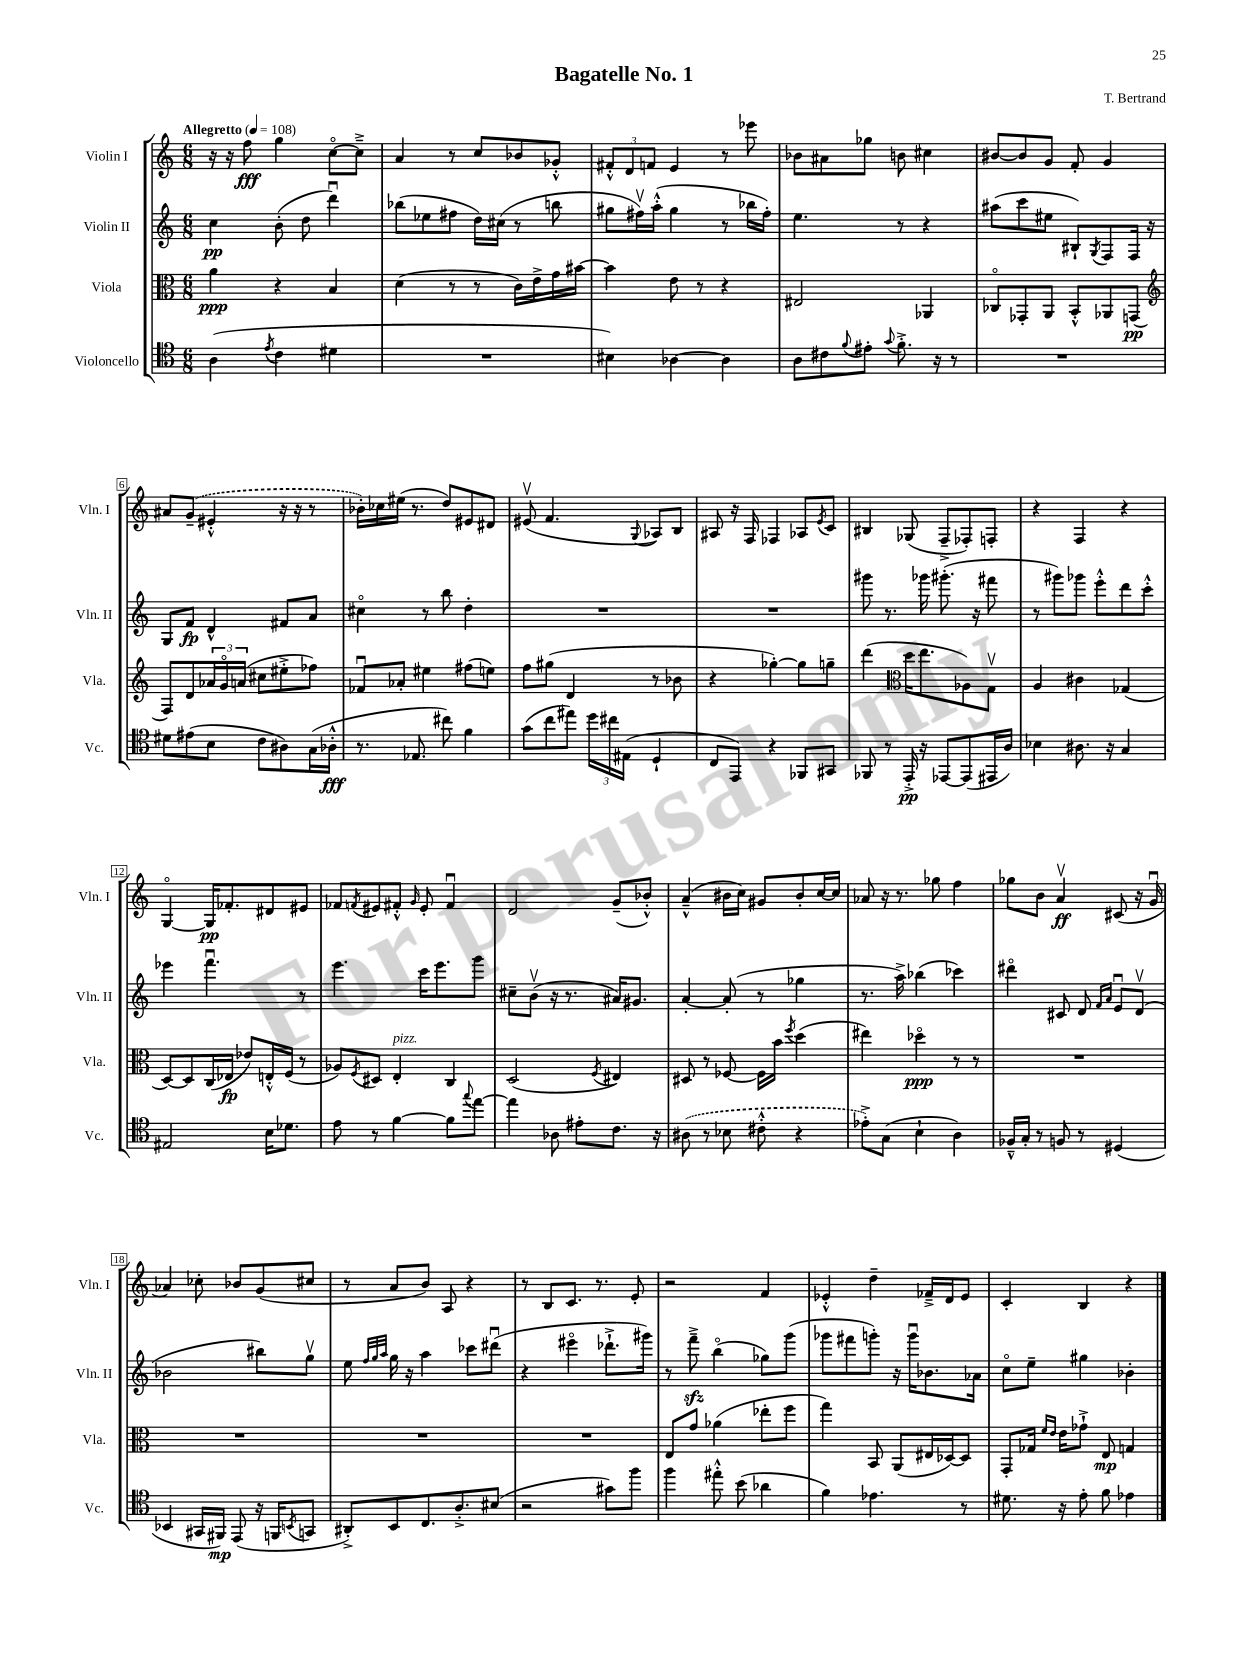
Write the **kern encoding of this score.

**kern	**kern	**kern	**kern
*staff4	*staff3	*staff2	*staff1
*clefC4	*clefC3	*clefG2	*clefG2
*k[]	*k[]	*k[]	*k[]
*M6/8	*M6/8	*M6/8	*M6/8
*MM108	*MM108	*MM108	*MM108
(4A\	4a\	4cc\	16r
.	.	.	16r
.	.	.	8ff\
8qe/	.	.	.
4c\	4r	(8b'\	4gg\
.	.	8dd\	.
4d#\	4B/	4dddu\)	[8cco\L
.	.	.	8cc~^\]J
=	=	=	=
2.r	(4d\	(8bb-\L	4a/
.	.	8ee-\	.
.	8r	8ff#\J	8r
.	8r	16dd\LL)	8cc/L
.	.	(16cc#\JJ	.
.	16c\LL)	8r	8b-/
.	16e^\	.	.
.	16g\	8bb\	8g-'^^/J
.	[16b#\JJ	.	.
=	=	=	=
4B#\)	4b#\]	8gg#\L	12f#'^^/L
.	.	.	12d/
.	.	16ff#v\L)	.
.	.	.	12f/J
.	.	(16aa'^^\JJ	.
[4A-\	8e\	4gg#\	4e/
.	8r	.	.
4A-\]	4r	8r	8r
.	.	16bb-\LL	8eee-\
.	.	16ff#'\JJ)	.
=	=	=	=
8A\L	2E#/	4.ee\	8b-\L
8c#\	.	.	8a#\
8qqf/	.	.	.
8e#'\J	.	.	8gg-\J
8qqg/	.	.	.
8.f'^\	.	8r	8b\
.	4AA-/	4r	4cc#\
16r	.	.	.
8r	.	.	.
=	=	=	=
2.r	8C-o/L	(8aa#\L	[8b#/L
.	8GG-'/	8ccc\	8b#/]
.	8AA/J	8ee#\J	8g/J
.	8BB'^^/L	8B#`/L)	8f'/
.	.	8qG/	.
.	8AA-/	8F/	4g/
.	(8GG/J	16F/Jk	.
.	.	16r	.
=	=	=	=
*	*clefG2	*	*
8d#\L	8F/L)	8G/L	8a#/L
(8e#\	8d/	8f/J	(8g~/J
8B\J	24a-/L	4d^^/	4e#'^^/
.	24go/	.	.
.	(24a/JJ	.	.
8c\L	8cc#\L	.	.
8A#\)	8ee#'^\	8f#/L	16r
.	.	.	16r
(16G\L	8ff-\J)	8a/J	8r
16A-'^^\JJ	.	.	.
=	=	=	=
8.r	8f-u/L	4cc#o\	16b-'\LL)
.	.	.	16cc-\
.	8a-'/J	.	(16ee#\JJ
8.E-/	.	.	8.r
.	4ee#\	8r	.
8cc#\)	.	8bb\	8dd/L)
4f\	(8ff#\L	4dd'\	8e#/
.	8ee\J)	.	8d#/J
=	=	=	=
(8g\L	8ff\L	2.r	(8e#v/
8cc\	(8gg#\J	.	4.f/
8ee#\J)	4d/	.	.
24dd\LL	.	.	.
24cc#\	.	.	.
(24E#\JJ	.	.	.
.	.	.	8qqG/
4D`/	8r	.	8A-/L)
.	8b-\	.	8B/J
=	=	=	=
8C/L	4r	2.r	8A#/
8EE/J)	.	.	16r
.	.	.	16F/
4r	[4gg-'\)	.	4F-/
8FF-/L	8gg-\]L	.	8A-/L
.	.	.	8qe/
8GG#/J	8gg~\J	.	8c/J
=	=	=	=
8FF-/	(4ddd\	8ggg#\	4B#/
8r	.	8.r	.
*	*clefC3	*	*
16EE'^/	16dd\LK	.	(8G-/
16r	8.ee\	16ggg-\	.
[8EE-/L	.	(8.ggg#'\	8F~^/L
(8EE-/]	8A-\)	.	8F-'/)
.	.	16r	.
16EE#/L	8Gv\J	8fff#\	8F'/J
16A/JJ)	.	.	.
=	=	=	=
4B-\	4A/	8r	4r
.	.	8ggg#\L)	.
8.A#\	4c#\	8ggg-\J	4F/
.	.	8eee'^^\L	.
16r	.	.	.
4G/	(4G-/	8ddd\	4r
.	.	8ccc'^^\J	.
=	=	=	=
2E#/	[8D/L)	4eee-\	[4Go/
.	8D/]	.	.
.	(16C/L	4.fffu\	16G/]LK
.	16E-/JJ	.	8.f-'/
.	8e-/L)	.	.
16B\LK	16E'^^/L	.	8d#/
8.d-\J	(16F/JJ	.	.
.	8r	8r	8e#/J
=	=	=	=
8e\	8A-/L)	4.eee\	8f-/L
.	8qF/	.	8qf/
8r	8D#/J	.	8e#/
[4f\	4E'/	.	8f#'^^/J
.	.	.	16qqg/
.	.	16ccc\LK	8e#'/
.	.	8.eee\	.
8f\]L	4C/	.	4f#u/
8qqgg/	.	.	.
[8ee\J	.	8ggg\J	.
=	=	=	=
4ee\]	(2D/	8cc#~\L	2d/
.	.	(8bv\J	.
8A-\	.	16r	.
.	.	8.r	.
8e#'\L	.	.	.
.	8qF/	.	.
8.c\J	4E#/)	16a#/LK)	(8g~/L
.	.	8.g#/J	.
.	.	.	8b-'^^/J)
16r	.	.	.
=	=	=	=
(8A#\	8D#/	[4a'/	(4a~^^/
8r	8r	.	.
8B-\	[8F-/	(8a'/]	16b#\LL
.	.	.	16cc\JJ)
8c#'^^\	16F-\]LL	8r	8g#/L
.	16b\JJ	.	.
.	8qff/	.	.
4r	(4dd\	4gg-\	8b#'/
.	.	.	[16cc/L
.	.	.	16cc/]JJ
=	=	=	=
8e-'^\L)	4ee#\)	8.r	8a-/
(8G\J	.	.	16r
.	.	16aa^\)	8.r
4B`\	4dd-o\	(4bb-\	.
.	.	.	8gg-\
4A\)	8r	4ccc-\)	4ff\
.	8r	.	.
=	=	=	=
16F-~^^/LL	2.r	4ddd#o\	8gg-\L
16G'/JJ	.	.	.
8r	.	.	8b\J
8F/	.	8c#/	4av/
8r	.	8d/	.
.	.	16qqf/LL	.
.	.	16qqa/JJ	.
(4D#/	.	8eu/L	(8c#/
.	.	(8dv/J	16r
.	.	.	16gu/
=	=	=	=
4BB-/	2.r	2b-\	4a-/)
16GG#/LL	.	.	8cc-'\
16FF#/JJ)	.	.	.
(8EE/	.	.	8b-/L
16r	.	8bb#\L)	(8g/
16FF/LK	.	.	.
8qBB/	.	.	.
8GG/J	.	8ggv\J	8cc#/J
=	=	=	=
8AA#'^/L)	2.r	8ee\	8r
.	.	32qqff/LLL	.
.	.	32qqgg/	.
.	.	32qqaa/JJJ	.
8BB/	.	16gg\	8a/L
.	.	16r	.
8.C/	.	4aa\	8b/J)
.	.	.	8A/
8.A'^/	.	.	.
.	.	8ccc-\L	4r
(8B#/J	.	(8ddd#u\J	.
=	=	=	=
2r	2.r	4r	8r
.	.	.	8B/L
.	.	4eee#o\	8.c/J
.	.	.	8.r
8g#\L)	.	8.ddd-`^\L	.
8ff\J	.	.	8e'/
.	.	16ggg#\Jk)	.
=	=	=	=
4ff\	8E/L	8r	2r
.	8g/J	8fff~^\	.
8ee#'^^\	(4a-\	(4bbo\	.
(8b\	.	.	.
4a-\	8ee-'\L	8gg-\L)	4f/
.	8ff\J	(8ggg\J	.
=	=	=	=
4f\)	4gg\)	8ggg-\L	4e-'^^/
.	.	8fff#\	.
4.e-\	8BB/	8ggg'\J)	4dd~\
.	(8AA/L	16r	.
.	.	16gggu\LK	.
.	16E#/L	8.b-\	16f-~^/LL
.	[16D-/J)	.	16d/J
8r	8D-/]J	.	8e-/J
.	.	16a-\Jk	.
=	=	=	=
8.d#\	8GG'/L	8cco\L	4c'/
.	16G-/Jk	8ee~\J	.
.	16qqf/LL	.	.
.	16qqe/JJ	.	.
16r	16e\LK	.	.
8e'\	8g-`^\J	4gg#\	4B/
8f\	8E/	.	.
4e-\	4G/	4b-'\	4r
==	==	==	==
*-	*-	*-	*-
